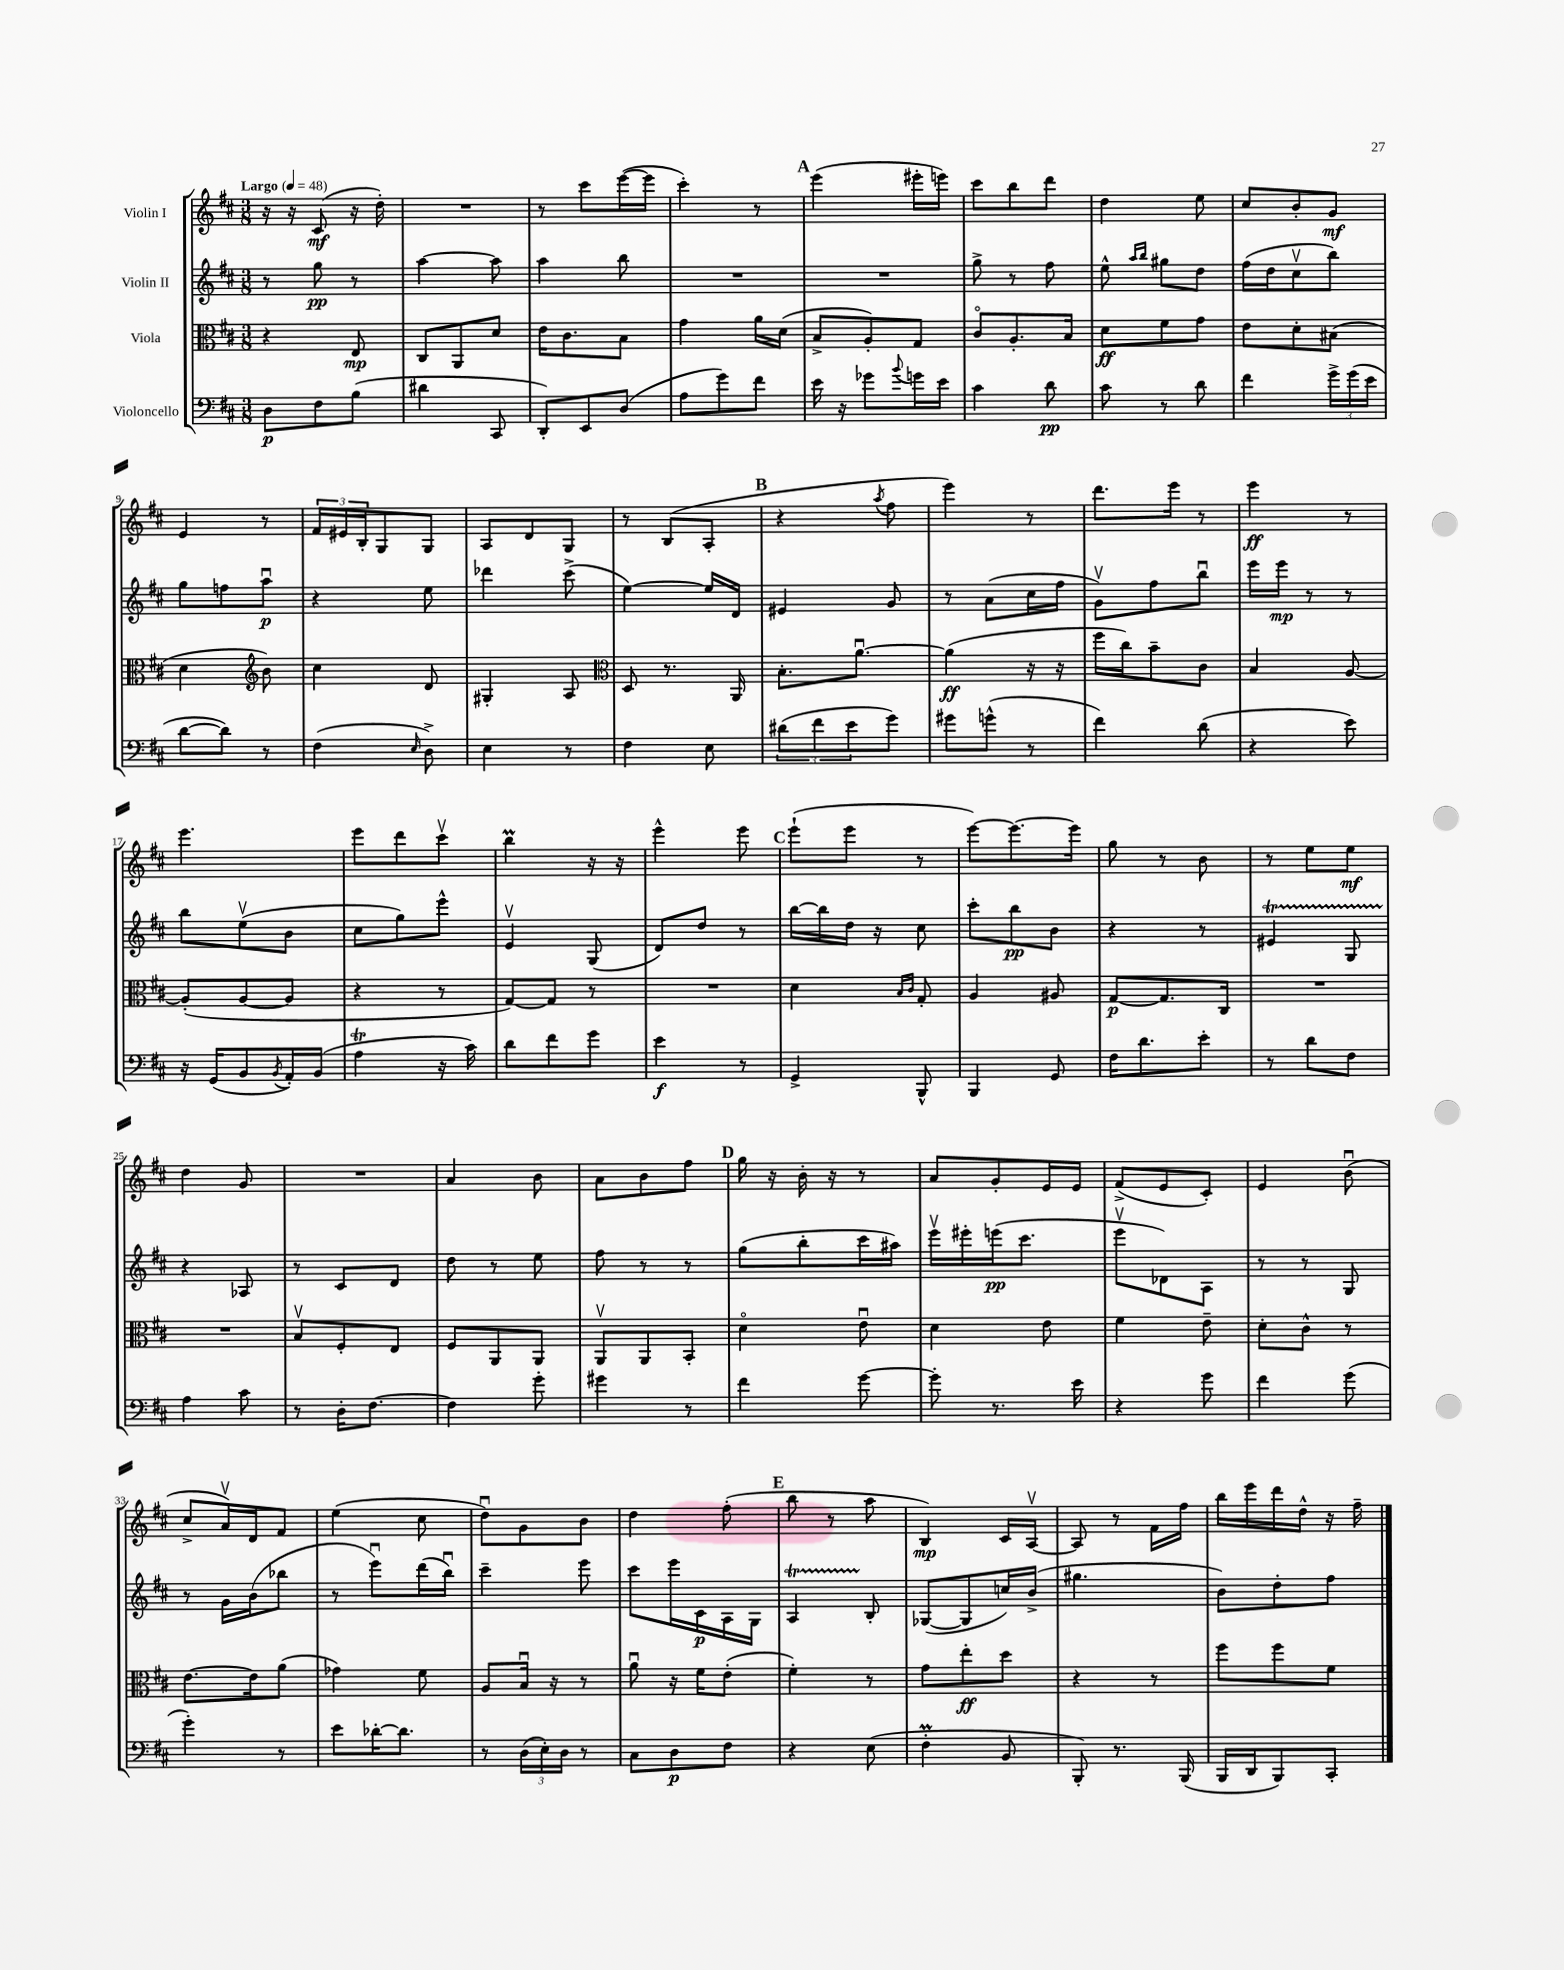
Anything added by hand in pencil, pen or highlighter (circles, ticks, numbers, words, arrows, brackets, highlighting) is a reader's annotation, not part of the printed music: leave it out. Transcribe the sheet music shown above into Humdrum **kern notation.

**kern	**kern	**kern	**kern
*staff4	*staff3	*staff2	*staff1
*clefF4	*clefC3	*clefG2	*clefG2
*k[f#c#]	*k[f#c#]	*k[f#c#]	*k[f#c#]
*M3/8	*M3/8	*M3/8	*M3/8
*MM48	*MM48	*MM48	*MM48
8D\L	4r	8r	16r
.	.	.	16r
8F#\	.	8gg\	(8c#/
(8B\J	8E/	8r	16r
.	.	.	16dd'\)
=	=	=	=
4d#\	8C#/L	[4aa\	4.r
.	8AA/	.	.
8CC#/	8d/J	8aa\]	.
=	=	=	=
8DD'/L)	16e\LK	4aa\	8r
.	8.c#\	.	.
8EE/	.	.	8ccc#\L
(8D/J	8B\J	8bb\	([16eee\L
.	.	.	16eee\]JJ
=	=	=	=
8A\L	4g\	4.r	4ccc#'\)
8g\)	.	.	.
8f#\J	16a\LL	.	8r
.	(16d\JJ	.	.
=	=	=	=
16e\	8B^/L	4.r	(4eee\
16r	.	.	.
8g-\L	8A'/)	.	.
8qqb/	.	.	.
16g\L	8G/J	.	16eee#'\LL
16e\JJ	.	.	16eee\JJ)
=	=	=	=
4c#\	8c#o/L	8gg^\	8ccc#\L
.	8.A'/	8r	8bb\
8d\	.	8ff#\	8ddd\J
.	16B/Jk	.	.
=	=	=	=
8c#\	8d\L	8ee^^\	4dd\
.	.	16qqaa/LL	.
.	.	16qqbb/JJ	.
8r	8f#\	8gg#\L	.
8d\	8g\J	8dd\J	8ee\
=	=	=	=
4f#\	8e\L	(16ff#\LL	8cc#/L
.	.	16dd\J	.
.	8d'\	8cc#v\	8b'/
24g^\LL	(8B#\J	8bb\J)	8g/J
(24g\	.	.	.
24e\JJ	.	.	.
=	=	=	=
[8d\L	4d\	8gg\L	4e/
8d\]J)	.	8ff\	.
*	*clefG2	*	*
8r	8b\)	8aau\J	8r
=	=	=	=
(4F#\	4cc#\	4r	24f#/LL
.	.	.	24e#/
.	.	.	24B'/J
.	.	.	8G/
16qqE/	.	.	.
8D^\)	8d/	8ee\	8G/J
=	=	=	=
4E\	4G#'/	4ddd-\	8A/L
.	.	.	8d/
8r	8A/	(8ccc#^\	8G/J
=	=	=	=
*	*clefC3	*	*
4F#\	8D/	[4ee\)	8r
.	8.r	.	(8B/L
8E\	.	16ee/]LL	8A'/J
.	16AA/	16d/JJ	.
=	=	=	=
(12d#\L	8.B'\L	4e#/	4r
12f#\	.	.	.
12e\	.	.	.
.	[8.au\J	.	.
.	.	.	8qaa/
8g\J)	.	8g/	8ff#\
=	=	=	=
8g#\L	(4a\]	8r	4eee\)
(8g^^\J	.	(8a\L	.
8r	16r	16cc#\L	8r
.	16r	16ff#\JJ	.
=	=	=	=
4f#\)	16ff#\LL	8gv\L)	8.ddd\L
.	16cc#\J)	.	.
.	8b~\	8ff#\	.
.	.	.	16eee\Jk
(8d\	8c#\J	8bbu\J	8r
=	=	=	=
4r	4B/	16eee\LL	4eee\
.	.	16eee\JJ	.
.	.	8r	.
8e\)	[8A/	8r	8r
=	=	=	=
16r	(8A'/]L	8bb\L	4.eee\
(16GG/LK	.	.	.
8BB/	[8A/	(8eev\	.
8qBB/	.	.	.
16AA'/L)	8A/]J	8b\J	.
(16BB/JJ	.	.	.
=	=	=	=
4A\	4r	8cc#\L	8eee\L
.	.	8gg\)	8ddd\
16r	8r	8eee^^\J	8ccc#v\J
16c#\)	.	.	.
=	=	=	=
8d\L	[8G/L)	4ev/	4bb\
8f#\	8G/]J	.	.
8g\J	8r	(8G/	16r
.	.	.	16r
=	=	=	=
4e\	4.r	8d/L)	4eee^^\
.	.	8dd/J	.
8r	.	8r	8eee\
=	=	=	=
4GG^/	4d\	[16bb\LL	(8eee`\L
.	.	16bb\]	.
.	.	16dd\JJ	8eee\J
.	.	16r	.
.	16qqB/LL	.	.
.	16qqc#/JJ	.	.
8BBB^^/	8G'/	8cc#\	8r
=	=	=	=
4BBB/	4A/	8ccc#'\L	[8eee\L)
.	.	8bb\	8.eee\_
8GG/	8A#/	8b\J	.
.	.	.	16eee\]Jk
=	=	=	=
16F#\LK	[8G/L	4r	8gg\
8.d\	.	.	.
.	8.G/]	.	8r
8e'\J	.	8r	8b\
.	16C#/Jk	.	.
=	=	=	=
8r	4.r	4e#/	8r
8d\L	.	.	8ee\L
8F#\J	.	8G/	8ee\J
=	=	=	=
4A\	4.r	4r	4dd\
8c#\	.	8A-/	8g/
=	=	=	=
8r	8Bv/L	8r	4.r
16D'\LK	8F#'/	8c#/L	.
[8.F#\J	.	.	.
.	8E/J	8d/J	.
=	=	=	=
4F#\]	8F#/L	8dd\	4a/
.	8AA/	8r	.
8g'\	8AA/J	8ee\	8b\
=	=	=	=
4g#\	8AAv/L	8ff#\	8a\L
.	8AA/	8r	8b\
8r	8BB'/J	8r	8ff#\J
=	=	=	=
4f#\	4do\	(8gg\L	16gg\
.	.	.	16r
.	.	8bb'\	16b'\
.	.	.	16r
[8g\	8eu\	16ccc#\L	8r
.	.	16aa#\JJ)	.
=	=	=	=
8g'\]	4d\	16eeev\LL	8a/L
.	.	16eee#'\	.
8.r	.	(16eee\J	8g'/
.	.	8.ccc#\J	.
.	8e\	.	16e/L
16e\	.	.	16e/JJ
=	=	=	=
4r	4f#\	8eeev\L	(8f#^/L
.	.	8d-\)	8e/
8g\	8e~\	8A\J	8c#'/J)
=	=	=	=
4f#\	8d'\L	8r	4e/
.	8c#^^\J	8r	.
(8g\	8r	8G/	(8bu\
=	=	=	=
4g'\)	[8.e\L	8r	8cc#^/L
.	.	16g\LL	16av/L)
.	16e\]k	(16b\J	16d/J
8r	(8a\J	8bb-\J	8f#/J
=	=	=	=
8e\L	4g-\)	8r	(4ee\
[16d-'\K	.	8eeeu\L)	.
8.d-\]J	.	.	.
.	8f#\	(16ddd\L	8cc#\
.	.	16bbu\JJ)	.
=	=	=	=
8r	8A/L	4ccc#~\	8ddu\L)
(24D\LL	16Bu/Jk	.	8g\
24E'\)	.	.	.
.	16r	.	.
24D\JJ	.	.	.
8r	8r	8eee\	8b\J
=	=	=	=
8C#\L	8au\	8ccc#\L	4dd\
8D\	16r	16eee\L	.
.	16f#\LK	16c#\	.
8F#\J	(8e'\J	16A\	(8ff#'\
.	.	16G\JJ	.
=	=	=	=
4r	4f#'\)	4A/	8bb\
.	.	.	8r
(8E\	8r	8B'/	8aa\
=	=	=	=
4F#'\	8g\L	([8G-/L	4B/)
.	8ee'\	8G-/]	.
8BB/	8dd\J	16cc/L)	16c#/LL
.	.	(16b^/JJ	[16Av/JJ
=	=	=	=
8BBB'/)	4r	4.gg#\	8A/]
8.r	.	.	8r
.	8r	.	16f#\LL
(16BBB/	.	.	16ff#\JJ
=	=	=	=
16BBB/LL	8ff#\L	8b\L)	16bb\LL
16DD/J	.	.	16eee\
8BBB/)	8ff#\	8dd'\	16ddd\
.	.	.	16dd^^\JJ
8CC#'/J	8f#\J	8ff#\J	16r
.	.	.	16ff#~\
==	==	==	==
*-	*-	*-	*-
